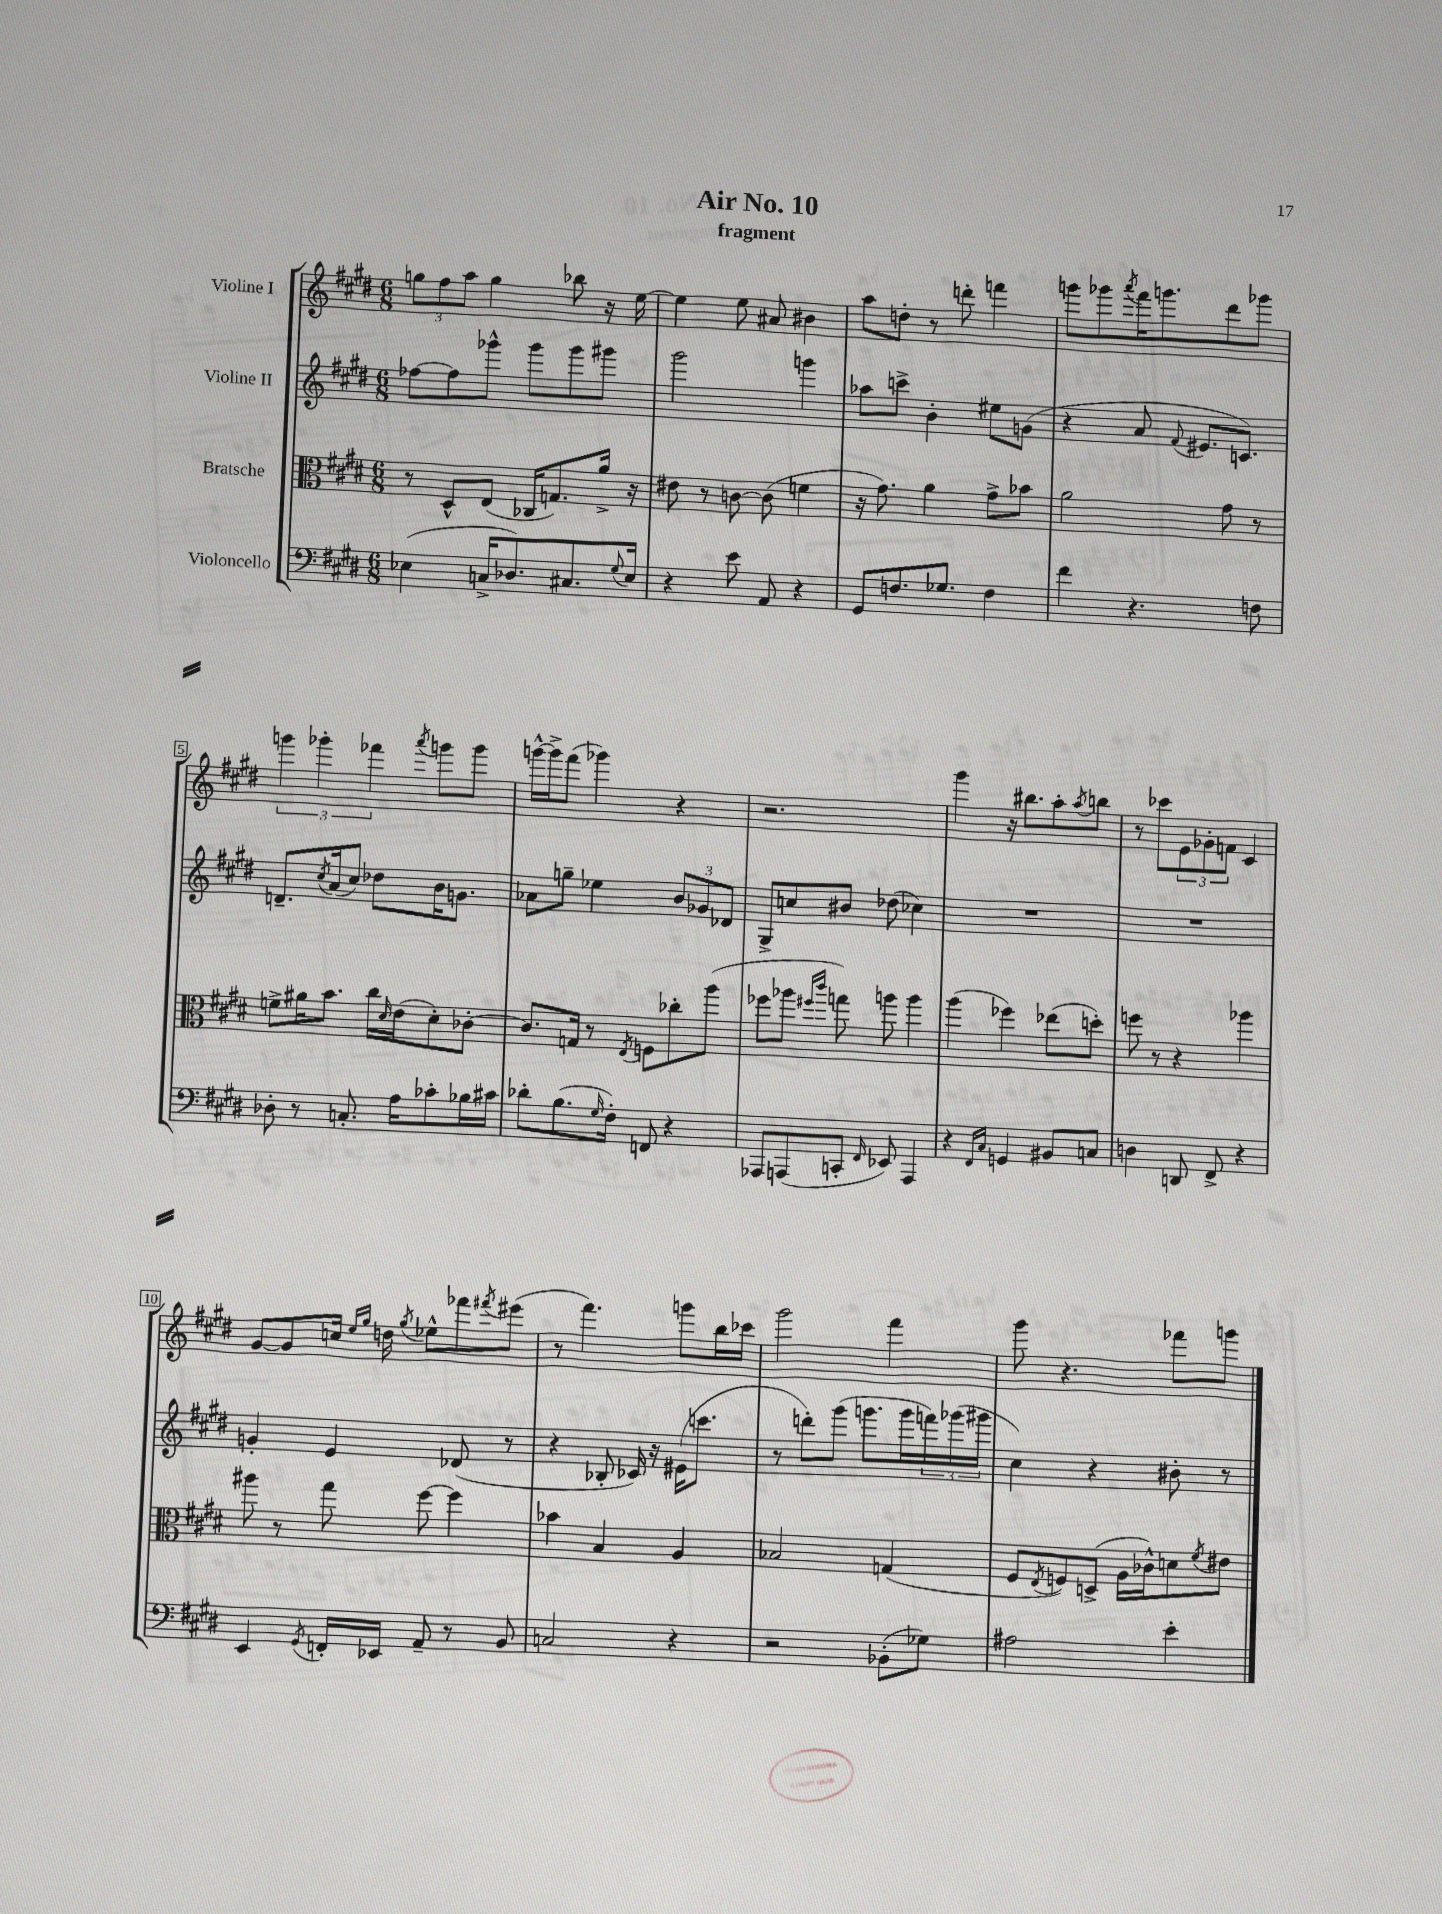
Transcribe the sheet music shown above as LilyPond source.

\header { title = "Air No. 10" subtitle = "fragment" }
<<
\new StaffGroup <<
\new Staff = "s0" \with { instrumentName = "Violine I" } {
    \clef treble \key e \major \numericTimeSignature \time 6/8
    \tuplet 3/2 { g''8 fis''8 a''8 } g''4 bes''8 r16 e''16~ |
    e''4 e''8 ais'8 bis'4 |
    a''8 d''8-. r8 d'''8-. f'''4 |
    g'''8 ges'''8 \acciaccatura { a'''8 } fis'''16 g'''8. dis'''8 ges'''8 |
    \tuplet 3/2 { g'''4 ges'''4-. fes'''4 } \acciaccatura { a'''8 } g'''8 g'''8 |
    g'''16~-^ g'''16-> fis'''8( ges'''4) r4 |
    r2. |
    gis'''4 r16 bis''8. a''8-. \acciaccatura { a''8 } b''8 |
    r8 ces'''8 \tuplet 3/2 { e'8 ges'8-. f'8 } cis'4 |
    gis'8~ gis'8 c''16 \grace { e''16 gis''16 } d''16 \acciaccatura { gis''8 } ees''8-^ fes'''8 \acciaccatura { fis'''8 } eis'''8( |
    r8 fis'''4.) g'''8 b''16 ces'''16 |
    gis'''2 fis'''4 |
    gis'''8 r4. fes'''8 g'''8 \bar "|." |
}
\new Staff = "s1" \with { instrumentName = "Violine II" } {
    \clef treble \key e \major \numericTimeSignature \time 6/8
    fes''8~ fes''8 ges'''8-^ ges'''8 ges'''8 gis'''8 |
    gis'''2 g'''4 |
    aes''8 c'''8-> b'4-. eis''8 g'8( |
    r4 a'8 \appoggiatura { fis'8 } eis'8. c'8.) |
    d'8.-- \acciaccatura { cis''8 } a'16( cis''8) des''8 b'16 g'8. |
    aes'8 g''8-- ees''4 \tuplet 3/2 { b'8 ges'8 des'8 } |
    gis8-> c''8 bis'8 des''8( ces''4) |
    R2. |
    R2. |
    g'4-. e'4 des'8( r8 |
    r4 bes8-. ces'16) r16 eis'16( c'''8. |
    r8 d'''8-.) gis'''8( g'''8. g'''16 \tuplet 3/2 { f'''16) ges'''16( gis'''16 } |
    cis''4) r4 bis'8-. r8 \bar "|." |
}
\new Staff = "s2" \with { instrumentName = "Bratsche" } {
    \clef alto \key e \major \numericTimeSignature \time 6/8
    r8 dis8-^ e8( ces16 g8.) a'16-> r16 |
    eis'8 r8 c'8~ c'8( f'4 |
    r16 gis'8.) a'4 gis'8-> bes'8 |
    a'2 gis'8 r8 |
    f'8-> ais'16 b'8. cis''16 \grace { dis'16 } e'16( dis'8-.) ces'8~-. |
    ces'8. g16 r8 \acciaccatura { e8 } f8 ces''8-. a''8( |
    fes''8 aes''8 \grace { fis''16 cis'''16 } g''8) a''8 a''4 |
    a''4( fes''4) ees''8( d''8-.) |
    f''8 r8 r4 aes''4 |
    ais''8 r8 gis''8 fis''8~ fis''4 |
    bes'4 b4 a4 |
    bes2 g4( |
    fis8 \acciaccatura { e8 } f8) d8->( a16 ces'16-^) d'8 \acciaccatura { fis'8 } eis'8 \bar "|." |
}
\new Staff = "s3" \with { instrumentName = "Violoncello" } {
    \clef bass \key e \major \numericTimeSignature \time 6/8
    ees4( c16-> des8.) cis8. \appoggiatura { gis8 } ees16 |
    r4 e'8 a,8 r4 |
    gis,8 f8. ges8. f4 |
    fis'4 r4. f8 |
    des8-. r8 c8.-. a16 ces'8-. bes16 cis'16 |
    des'8-. b8.( \grace { gis16 } fis16-.) f,8 r4 |
    aes,,8 a,,8( c,8-. \grace { fis,16 } ees,8) a,,4 |
    r4 \grace { fis,16 cis16 } g,4 bis,8 c8 |
    d4 d,8 fis,8-> r4 |
    e,4 \acciaccatura { gis,8 } f,16-. ees,16 a,8-- r8 b,8 |
    c2 r4 |
    r2 bes,8-.( ges8) |
    ais2 e'4-. \bar "|." |
}
>>
>>
\layout { \context { \Score \override BarNumber.stencil = #(make-stencil-boxer 0.1 0.3 ly:text-interface::print) } }
